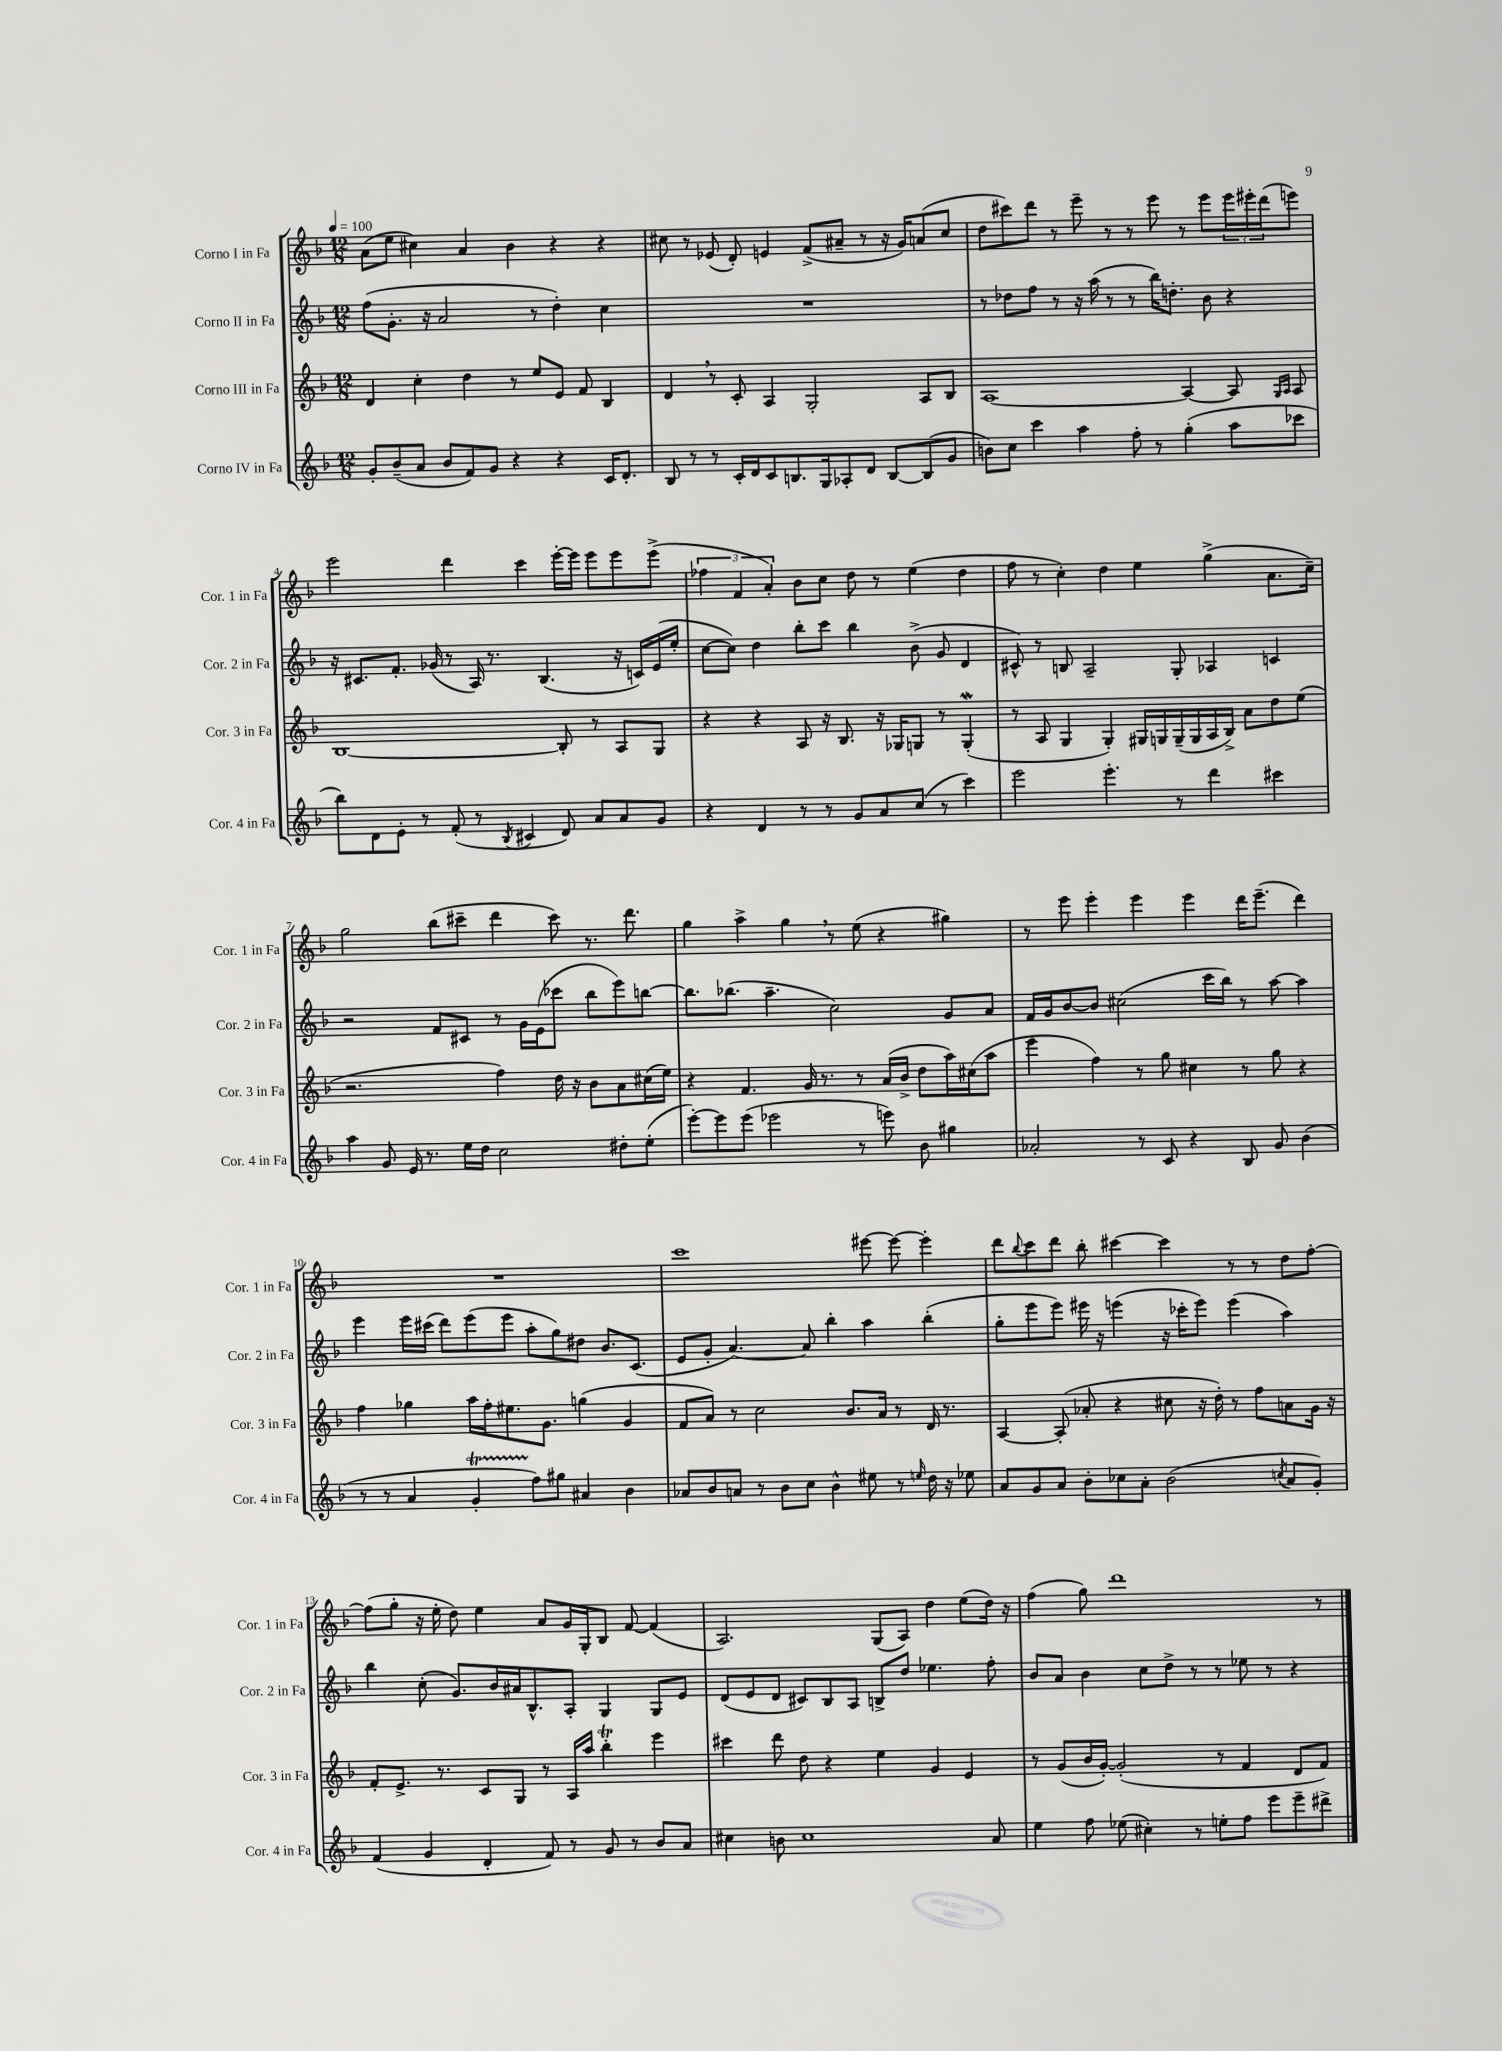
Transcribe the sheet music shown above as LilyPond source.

<<
\new StaffGroup <<
\new Staff = "s0" \with { instrumentName = "Corno I in Fa" shortInstrumentName = "Cor. 1 in Fa" } {
    \clef treble \key f \major \numericTimeSignature \time 12/8 \tempo 4 = 100
    a'8( e''8 cis''4) a'4 bes'4 r4 r4 |
    cis''8 r8 ees'8( d'8-.) e'4 f'8->( ais'8-- r8 r16 g'16) a'8( cis''8 |
    d''8 cis'''8) d'''8 r8 e'''8-- r8 r8 e'''8 r8 e'''8 \tuplet 3/2 { e'''16 eis'''16-. d'''16( } e'''8) |
    e'''2 d'''4 c'''4 e'''16~-. e'''16 e'''8 e'''8 e'''8->( |
    \tuplet 3/2 { fes''4 f'4 a'4-.) } bes'8 c''8 d''8 r8 e''4( d''4 |
    f''8 r8 c''4-.) d''4 e''4 g''4->( a'8. c''16--) |
    g''2 bes''8( cis'''8-- d'''4 cis'''8) r8. d'''8. |
    g''4 a''4-> g''4 \breathe r8 e''8( r4 gis''4) |
    r8 e'''8 e'''4-. e'''4 e'''4 d'''16 e'''8.--( d'''4) |
    R1. |
    c'''1 eis'''8~ eis'''8~ eis'''4-. |
    d'''8 \appoggiatura { bes''8 } c'''8 d'''8 bes''8-. cis'''4~ cis'''4 r8 r8 d''8 f''8~-. |
    f''8( g''8-. r16 e''16-. d''8) e''4 a'8 g'16 g16-. bes8 f'8~ f'4( |
    a2.) g8( a8) d''4 e''8( d''16) r16 |
    f''4( g''8) d'''1 r8 \bar "|." |
}
\new Staff = "s1" \with { instrumentName = "Corno II in Fa" shortInstrumentName = "Cor. 2 in Fa" } {
    \clef treble \key f \major \numericTimeSignature \time 12/8
    f''8( g'8.-. r16 a'2 r8 d''4-.) c''4 |
    R1. |
    r8 des''8 f''8 r8 r16 a''16( r8 r8 bes''16) d''8.-. bes'8 r4 |
    r16 cis'8. f'8.-. ges'16( r8 a16) r8. bes4.( r16 c'16) e'16( e''16-. |
    c''8~ c''8) d''4 bes''8-. c'''8 bes''4 bes'8->( g'8 d'4 |
    cis'8-^) r8 b8 a2-- g8-. aes4 c'4 |
    r2 f'8 cis'8 r8 g'16 e'16( ces'''8 bes''8 e'''8) b''8~ |
    b''8. bes''8.( a''4.-- c''2) g'8 a'8 |
    f'16 g'16 bes'8~ bes'8 cis''2( c'''16 bes''16) r8 a''8~ a''4 |
    e'''4 e'''16 cis'''16( d'''8) e'''8( e'''8 a''8-. g''8) dis''8 bes'8. c'8.( |
    e'8 g'8-. a'4.~) a'8 bes''4-. a''4 bes''4-.( |
    g''8-. e'''8 e'''8) eis'''16 r16 e'''4( r16 ces'''16-. e'''8) e'''4( a''4) |
    bes''4 c''8-.( g'8.) bes'16 ais'16 bes8.-^ a8-. g4 g8 e'8 |
    d'8( e'8 d'8 cis'8) bes8 a8 b8-> d''8 ees''4. f''8-. |
    bes'8 a'8 bes'4 c''8 d''8-> r8 r8 ees''8 r8 r4 \bar "|." |
}
\new Staff = "s2" \with { instrumentName = "Corno III in Fa" shortInstrumentName = "Cor. 3 in Fa" } {
    \clef treble \key f \major \numericTimeSignature \time 12/8
    d'4 c''4-. d''4 r8 e''8 e'8 f'8 bes4 |
    d'4 \breathe r8 c'8-. a4 g2-. a8 bes8 |
    a1~ a4~ a8 \grace { g16 a16 } a8 |
    bes1~ bes8-. r8 a8 g8 |
    r4 r4 a8 r16 bes8. r16 ges16 g8 r8 g4-.\mordent( |
    r8 a8 g4 g4-.) gis16 g16 g16--( g16 a16 bes16->) a'8 d''8 e''8( |
    r2. f''4) d''16 r16 bes'8 a'8 cis''16( e''16) |
    r4 f'4. g'16 r8. r8 a'16( bes'16-> d''8 a''16) cis''16( a''8 |
    e'''4 f''4) r8 g''8 cis''4 r8 g''8 r4 |
    f''4 ges''4 a''16 f''16-. eis''8. g'8. g''4( g'4 |
    f'8 a'8) r8 c''2 bes'8. a'16 r8 d'16 r8. |
    a4~ a8-.( aes'8-. r4 cis''8 r16 d''16-.) r8 f''8 a'8 g'16 r16 |
    f'8-. e'8.-> r8. c'8 g8 r8 a16 a''16 bes''4-.\trill e'''4 |
    cis'''4 d'''8 d''8 r4 e''4 g'4 e'4 |
    r8 g'8( bes'16 g'16~-.) g'2-.( r8 f'4 d'8 f'8) \bar "|." |
}
\new Staff = "s3" \with { instrumentName = "Corno IV in Fa" shortInstrumentName = "Cor. 4 in Fa" } {
    \clef treble \key f \major \numericTimeSignature \time 12/8
    g'8-. bes'8--( a'8 bes'8 f'8) g'8 r4 r4 c'16 d'8.-. |
    bes8 r8 r8 c'16-. d'16 c'8 b8. g16 aes8-. d'8 b8~ b8( g'8 |
    b'8) c''8 c'''4 a''4 f''8-. r8 g''4-.( a''8 ces'''8 |
    bes''8) d'8 e'8-. r8 f'8-.( r8 \acciaccatura { bes8 } cis'4 d'8) a'8 a'8 g'8 |
    r4 d'4 r8 r8 g'8 a'8 c''8( r8 c'''4) |
    e'''2 e'''4.-. r8 d'''4 cis'''4 |
    a''4 g'8 e'16 r8. e''16 d''16 c''2 dis''8-. e''8-.( |
    e'''8~-.) e'''8 e'''8( ees'''2 r8 e'''8) bes'8 gis''4 |
    aes'2-. r8 c'8 r4 bes8 g'8 bes'4( |
    r8 r8 a'4 g'4-.\startTrillSpan f''8\stopTrillSpan) gis''8 ais'4 bes'4 |
    aes'8 bes'8 a'8 r8 bes'8 c''8 bes'4-^ eis''8 r8 \grace { e''16 } d''16 r16 ees''8 |
    a'8 g'8 a'8 bes'8-. ces''8 a'8-. bes'2( \acciaccatura { c''8 } a'8 g'8-.) |
    f'4( g'4 d'4-. f'8) r8 g'8 r8 bes'8 a'8 |
    cis''4 b'8 cis''1 a'8 |
    e''4 f''8 ees''8( cis''4-.) r8 e''8-. f''8 e'''8 e'''8-- dis'''8-> \bar "|." |
}
>>
>>
